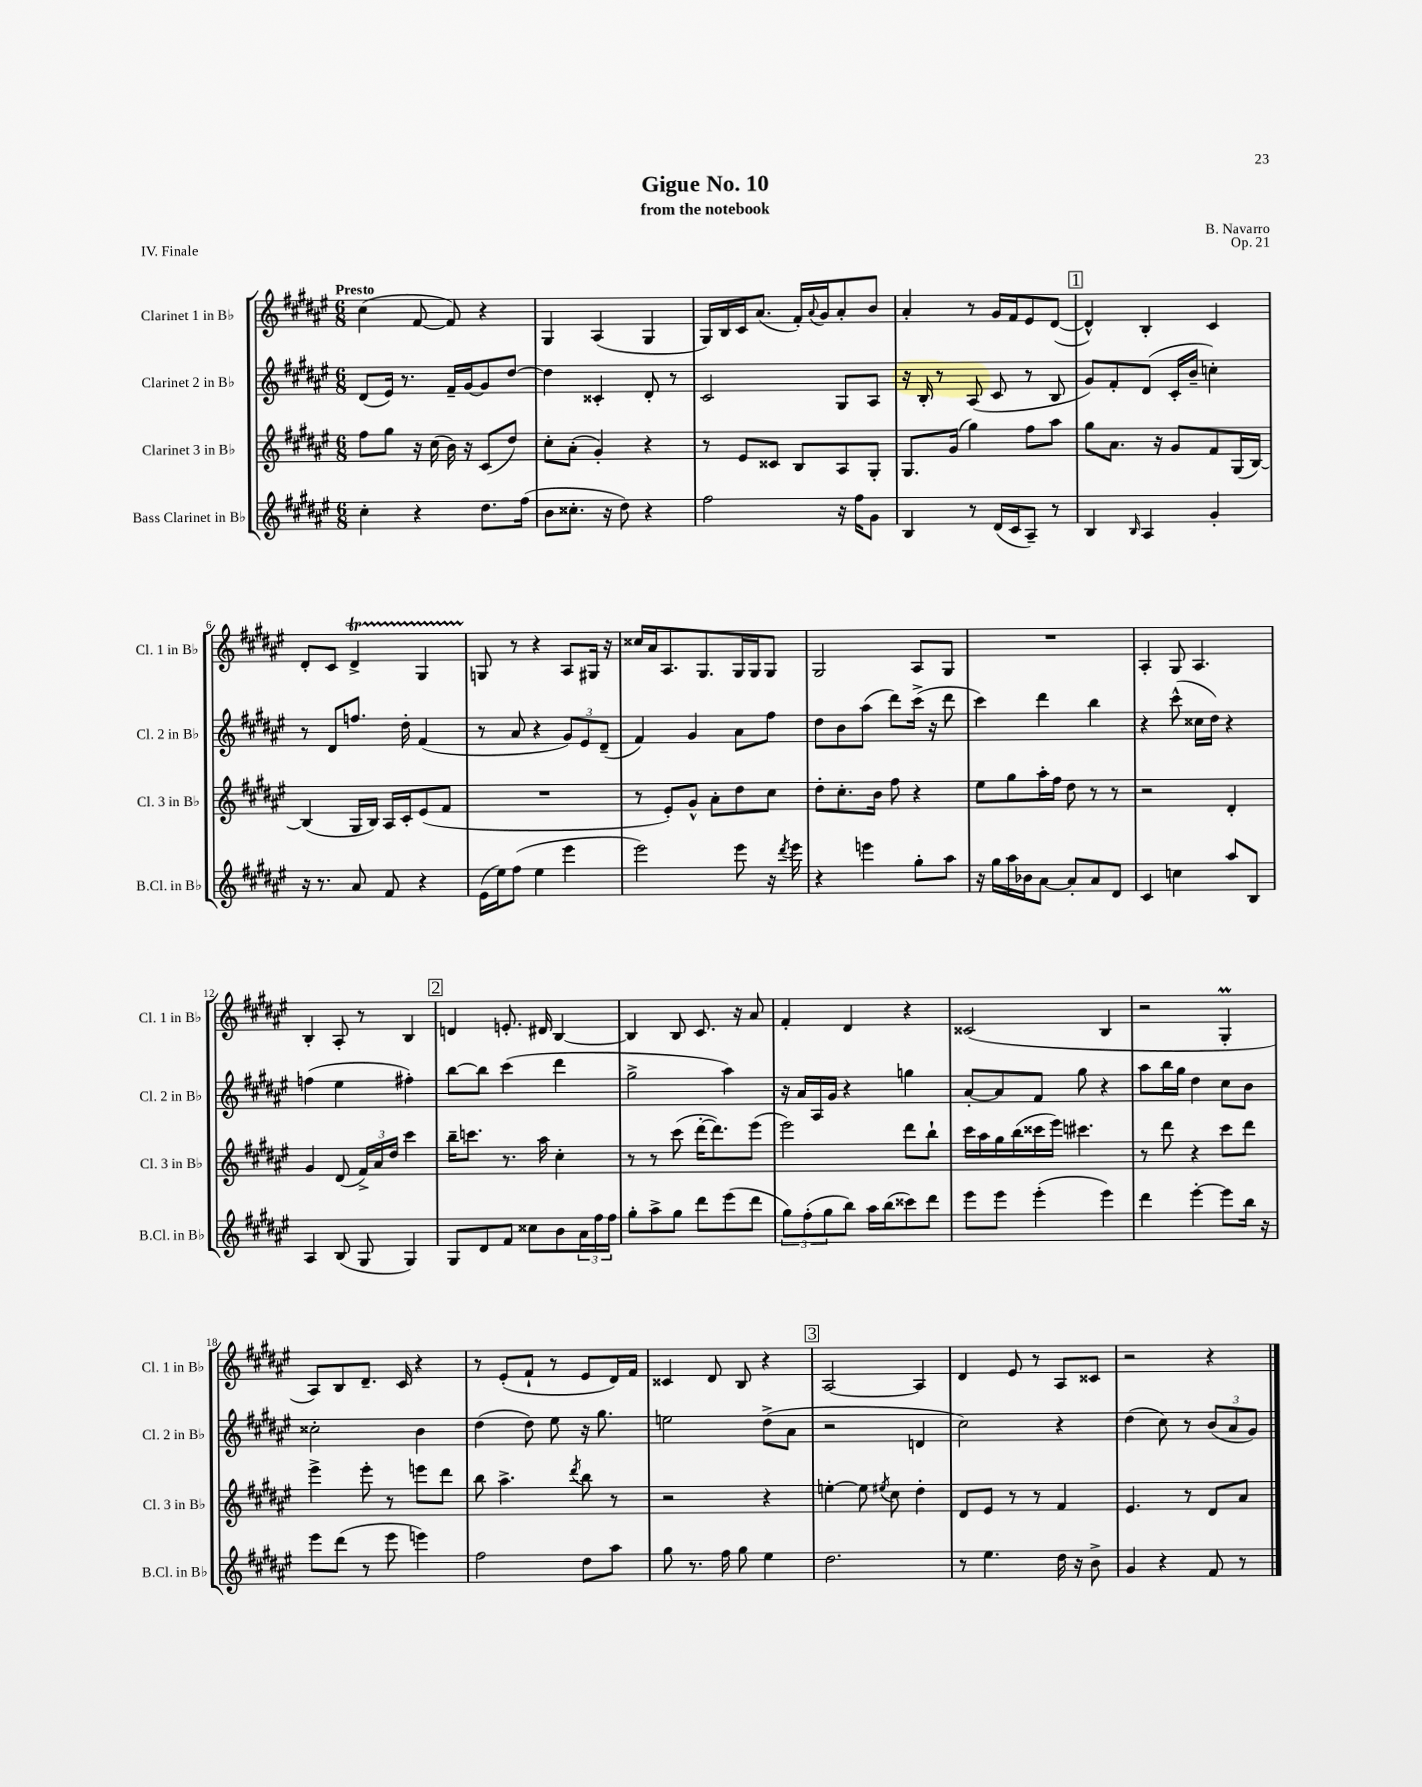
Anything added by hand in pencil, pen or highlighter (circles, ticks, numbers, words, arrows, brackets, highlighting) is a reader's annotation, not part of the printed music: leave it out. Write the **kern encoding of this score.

**kern	**kern	**kern	**kern
*staff4	*staff3	*staff2	*staff1
*clefG2	*clefG2	*clefG2	*clefG2
*k[f#c#g#d#a#e#]	*k[f#c#g#d#a#e#]	*k[f#c#g#d#a#e#]	*k[f#c#g#d#a#e#]
*M6/8	*M6/8	*M6/8	*M6/8
4cc#'\	8ff#\L	(8d#/L	(4cc#\
.	8gg#\J	16e#/Jk)	.
.	.	8.r	.
4r	16r	.	[8f#/
.	(16cc#\	.	.
.	16b\)	16f#~/LL	8f#/])
.	16r	[16g#/J	.
8.dd#\L	(8c#/L	8g#/]	4r
.	8dd#/J)	[8dd#/J	.
(16ff#\Jk	.	.	.
=	=	=	=
8b\L	8cc#'\L	4dd#\]	4G#/
8.cc##'\J	(8a#'\J	.	.
.	4g#'/)	4c##'/	(4A#/
16r	.	.	.
8dd#\)	.	.	.
4r	4r	8d#'/	4G#/
.	.	8r	.
=	=	=	=
2ff#\	8r	2c#/	16G#/LL)
.	.	.	16B/
.	8e#/L	.	16c#/J
.	.	.	(8.a#/J
.	8c##/J	.	.
.	8B/L	.	16f#'/LL)
.	.	.	8qqa#/
.	.	.	16g#/J
16r	8A#/	8G#/L	8a#'/
16ff#\LK	.	.	.
8g#\J	8G#'/J	8A#/J	8b/J
=	=	=	=
4B/	8.G#/L	16r	4a#'/
.	.	16B'/	.
.	.	8r	.
.	(16g#/Jk	.	.
8r	4gg#\)	(8A#/	8r
(16d#/LL	.	8c#/	16g#/LL
16c#/J	.	.	16f#/J
8A#~/J)	8ff#\L	8r	8e#/
8r	8aa#\J	8B/	([8d#/J
=	=	=	=
4B/	8gg#\L	8g#/L)	4d#^^/])
.	8.a#\J	8f#'/	.
16qqB/	.	.	.
4A#/	.	(8d#/J	4B'/
.	16r	.	.
.	8g#/L	16c#'/LL	.
.	.	16b~/JJ	.
4g#'/	8f#/	4cc'\)	4c#/
.	(16G#/L	.	.
.	[16B/JJ)	.	.
=	=	=	=
16r	(4B/]	8r	8d#'/L
8.r	.	.	.
.	.	8d#/L	8c#/J
8a#/	16G#/LL	8.ff/J	4d#^/
.	16B/JJ)	.	.
8f#/	16A#/LL	.	.
.	16c#'/J	16dd#'\	.
4r	(8e#/	(4f#/	4G#/
.	8f#/J	.	.
=	=	=	=
(16e#\LL	2.r	8r	8G/
16ee#\J)	.	.	.
(8ff#\J	.	8a#/	8r
4ee#\	.	4r	4r
4eee#\	.	12g#/L)	8A#/L
.	.	12e#/	.
.	.	.	16G#/Jk
.	.	(12d#~/J	.
.	.	.	16r
=	=	=	=
2eee#\)	8r	4f#/)	16cc##/LL
.	.	.	16a#/J
.	8e#'/L)	.	8.A#/
.	8g#^^/J	4g#/	.
.	.	.	8.G#/
.	8a#'\L	.	.
8eee#\	8dd#\	8a#\L	16G#/L
.	.	.	16G#/J
16r	8cc#\J	8ff#\J	8G#/J
8qddd#/	.	.	.
16eee#\	.	.	.
=	=	=	=
4r	8dd#'\L	8dd#\L	2G#/
.	8.cc#'\	8b\	.
4eee\	.	(8aa#\J	.
.	16b\Jk	.	.
.	8ff#\	8ddd#\L)	.
8gg#'\L	4r	(16ccc#^\Jk	8A#/L
.	.	16r	.
8aa#\J	.	8ddd#\	8G#/J
=	=	=	=
16r	8ee#\L	4ccc#\)	2.r
16gg#\LL	.	.	.
16aa#\	8gg#\	.	.
16b-\J	.	.	.
[8a#\J	16aa#'\L	4ddd#\	.
.	16ff#\JJ	.	.
8a#'/]L	8dd#\	.	.
8a#/	8r	4bb\	.
8d#/J	8r	.	.
=	=	=	=
4c#/	2r	4r	4A#'/
4cc\	.	(8ccc#^^\	8G#/
.	.	16cc##\LL	4.A#/
.	.	16dd#\JJ)	.
8aa#/L	4d#'/	4r	.
8B/J	.	.	.
=	=	=	=
4A#/	4g#/	(4ff\	4B'/
(8B/	(8d#/	4ee#\	8A#'/
8G#/	24f#^/LL)	.	8r
.	24a#/	.	.
.	24dd#/JJ	.	.
4G#/)	4ccc#\	4ff#'\)	4B/
=	=	=	=
8G#/L	16bb~\LK	[8bb\L	4d/
.	8.ccc\J	.	.
8d#/	.	8bb\]J	.
8f#/J	8.r	(4ccc#\	8.e'/
8cc##\L	.	.	.
.	16aa#\	.	16d#/
8b\	4cc#'\	4ddd#\	[4B/
24a#\L	.	.	.
24ff#\	.	.	.
24ff#\JJ	.	.	.
=	=	=	=
8gg#'\L	8r	2gg#^\	4B/]
8aa#^\	8r	.	.
8gg#\J	(8ccc#\	.	8B/
8ddd#\L	[16ddd#'\LK	.	8.c#/
.	8.ddd#\])	.	.
(8eee#\	.	4aa#\)	.
.	.	.	16r
8ddd#\J	(8eee#\J	.	8a#/
=	=	=	=
12gg#\L)	2eee#\)	16r	4f#'/
.	.	16a#/LL	.
(12ff#'\	.	.	.
.	.	16A#/	.
12gg#\	.	.	.
.	.	16g#/JJ	.
8bb\J)	.	4r	4d#/
16aa#\LL	.	.	.
(16bb\J	.	.	.
8ccc##\)	8ddd#\L	4gg\	4r
8ddd#\J	8bb`\J	.	.
=	=	=	=
8eee#\L	16ccc#\LL	[8a#'/L	(2c##/
.	16aa#\	.	.
8eee#\J	16gg#\	8a#/]	.
.	(16bb\	.	.
(4eee#'\	16ccc##\	8f#/J	.
.	16eee#\JJ)	.	.
.	4.ccc#\	8gg#\	.
4eee#\)	.	4r	4B/
=	=	=	=
4ddd#\	8r	8aa#\L	2r
.	8ddd#\	16bb\L	.
.	.	16gg#\JJ	.
[4eee#'\	4r	4dd#\	.
8eee#\]L	8ccc#\L	8cc#\L	4G#'/
16bb\Jk	8ddd#\J	8b\J	.
16r	.	.	.
=	=	=	=
8eee#\L	4eee#^\	2cc##'\	8A#/L)
(8ddd#\J	.	.	8B/
8r	8eee#'\	.	8.d#~/J
8eee#\	8r	.	.
.	.	.	16c#/
4eee\)	8eee\L	4b\	4r
.	8ddd#\J	.	.
=	=	=	=
2ff#\	8bb\	(4dd#\	8r
.	4.aa#^\	.	(8e#'/L
.	.	8dd#\)	8f#`/J
.	.	8ee#\	8r
.	8qddd#/	.	.
8dd#\L	8bb\	16r	8e#/L
.	.	8.gg#\	.
8aa#\J	8r	.	16d#/L)
.	.	.	16f#/JJ
=	=	=	=
8gg#\	2r	2ee\	4c##/
8.r	.	.	.
.	.	.	8d#/
16ff#\	.	.	.
8gg#\	.	.	8B/
4ee#\	4r	(8dd#^\L	4r
.	.	8a#\J	.
=	=	=	=
2.dd#\	[4ee'\	2r	[2A#/
.	8ee\]	.	.
.	8qee#/	.	.
.	8cc#\	.	.
.	4dd#'\	4d/	4A#/]
=	=	=	=
8r	8d#/L	2cc#\)	4d#/
4.ee#\	8e#/J	.	.
.	8r	.	8e#/
.	8r	.	8r
16dd#\	4f#/	4r	8A#/L
16r	.	.	.
8b^\	.	.	8c##/J
=	=	=	=
4g#/	4.e#/	(4dd#\	2r
4r	.	8cc#\)	.
.	8r	8r	.
8f#/	8d#/L	(12b/L	4r
.	.	12a#/	.
8r	8a#/J	.	.
.	.	12g#/J)	.
==	==	==	==
*-	*-	*-	*-
